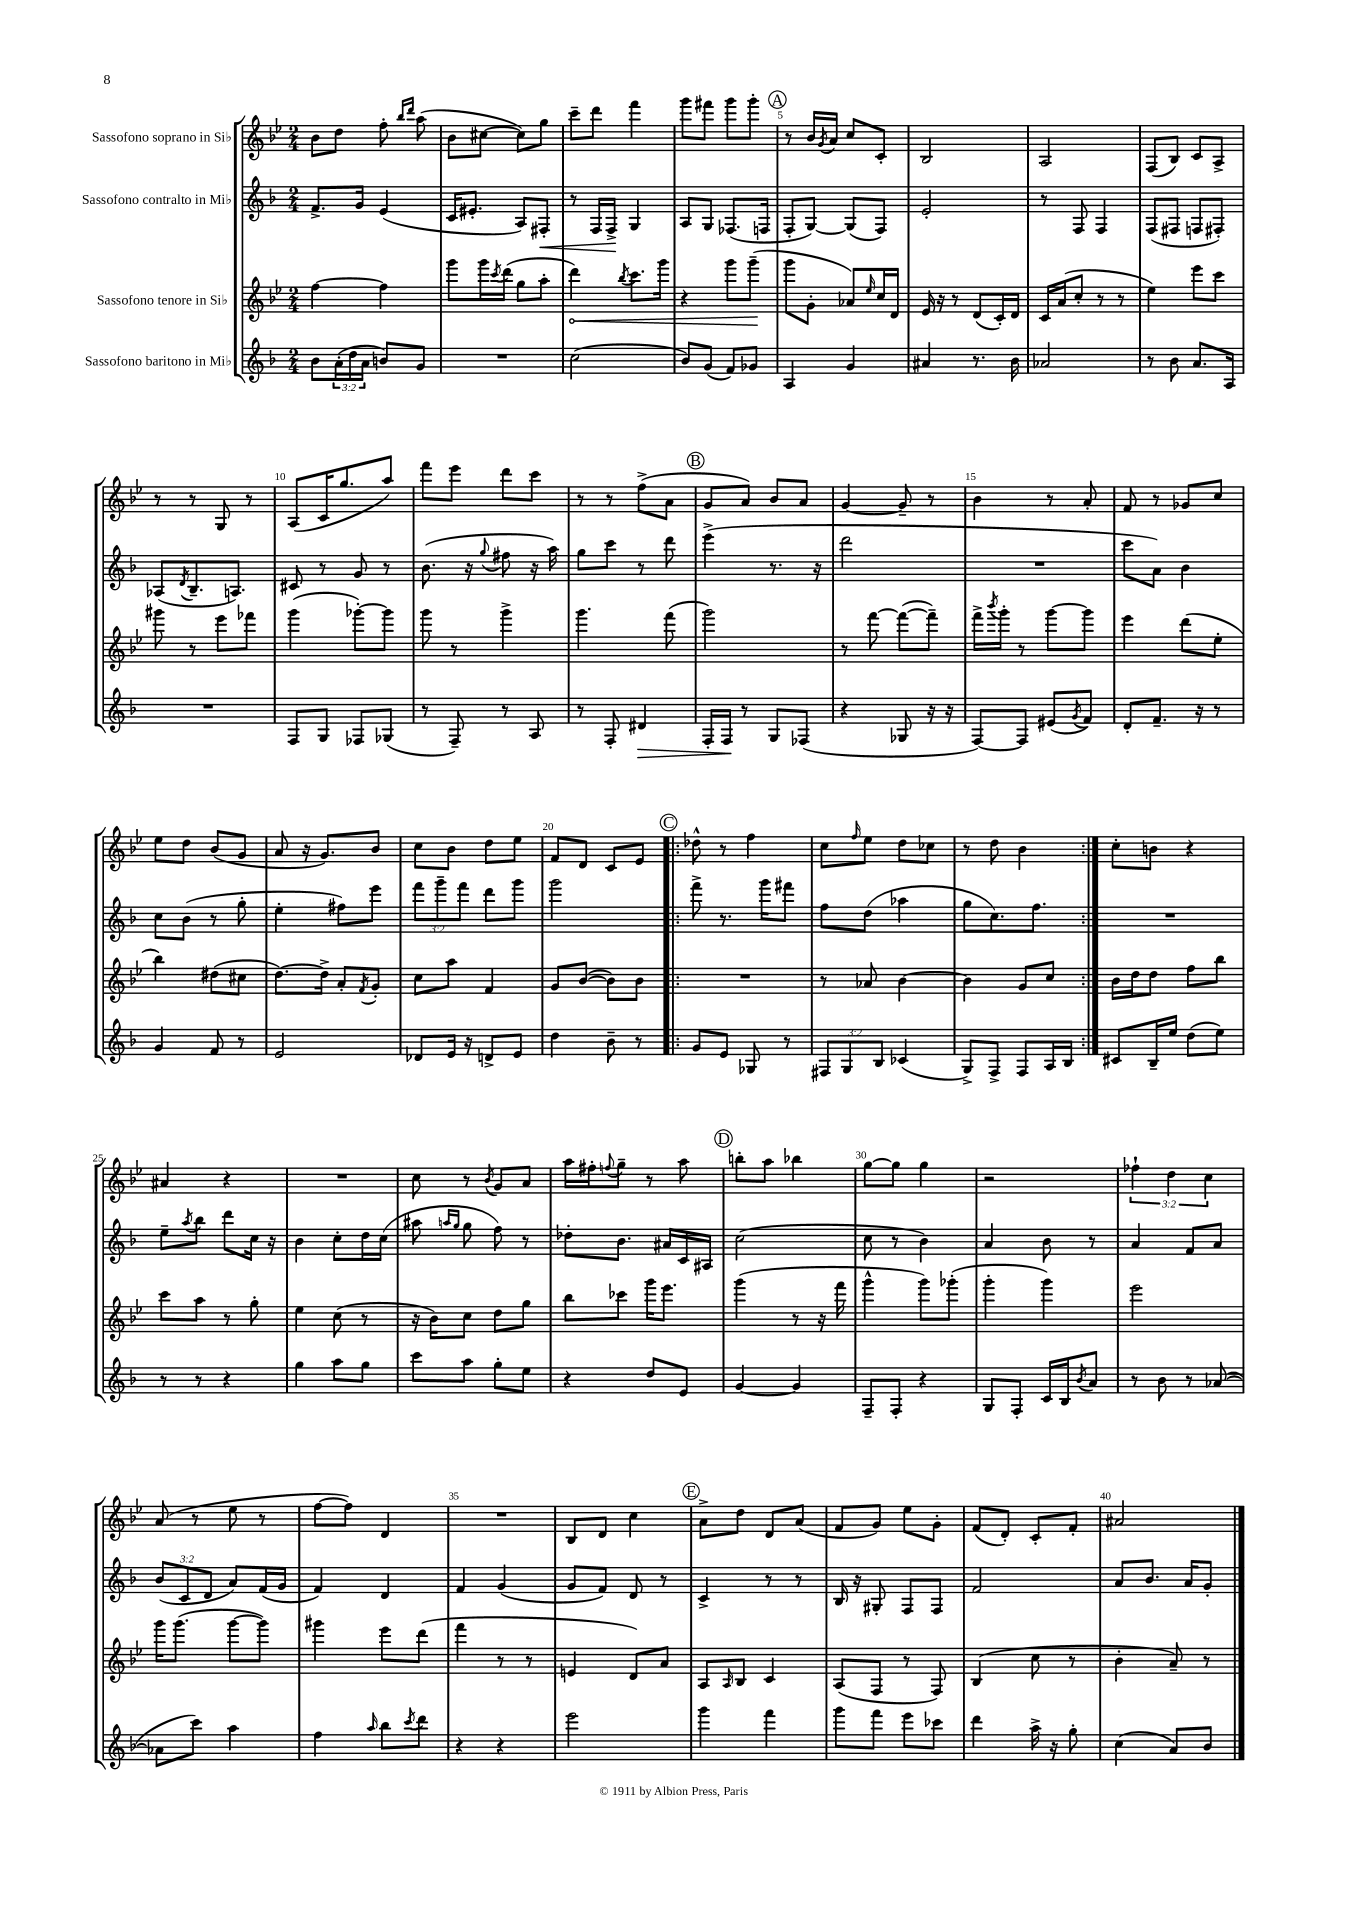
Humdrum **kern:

**kern	**kern	**kern	**kern
*staff4	*staff3	*staff2	*staff1
*clefG2	*clefG2	*clefG2	*clefG2
*k[b-]	*k[b-e-]	*k[b-]	*k[b-e-]
*M2/4	*M2/4	*M2/4	*M2/4
8b-	[4ff	8.f^	8b-
(24a'	.	.	8dd
24dd	.	.	.
.	.	16g	.
24a	.	.	.
8b)	4ff]	(4e	8ff'
.	.	.	16qqbb-
.	.	.	16qqddd
8g	.	.	(8aa
=	=	=	=
2r	8ggg	16c	8b-
.	.	8.e#'	.
.	16ggg	.	[8cc#
.	8qccc	.	.
.	(16ddd	.	.
.	8gg	8A)	8cc#])
.	8aa'	8F#'	8gg
=	=	=	=
(2cc	4ddd)	8r	8ccc~
.	.	16F	8ddd
.	.	16F^	.
.	8qbb-	.	.
.	8.ccc	4G	4fff
.	16ggg	.	.
=	=	=	=
8b-)	4r	8A	8ggg
(8g	.	8G	8fff#
8f)	8ggg	(8.F-	8ggg
8g-	(8ggg~	.	8ggg'
.	.	16F	.
=	=	=	=
4A	8ggg	8F'	8r
.	8g'	[8G)	16b-
.	.	.	8qg
.	.	.	16a
4g	8a-)	(8G]	8cc
.	16qqee-	.	.
.	16cc	8F)	8c'
.	16d	.	.
=	=	=	=
4a#	16e-	2e'	2B-
.	16r	.	.
.	8r	.	.
8.r	(8d	.	.
.	16c')	.	.
16b-	16d	.	.
=	=	=	=
2a-	16c	8r	2A
.	(16a	.	.
.	8cc'	8F	.
.	8r	4F	.
.	8r	.	.
=	=	=	=
8r	4ee-)	(8F	(8F
8b-	.	8F#	8B-)
8.a	8eee-	8F	8c
.	8ccc	8F#')	8A^
16A	.	.	.
=	=	=	=
2r	8ggg#	(8A-	8r
.	.	8qd	.
.	8r	8.B-~	8r
.	8eee-	.	8G
.	.	8.A)	.
.	8fff-	.	8r
=	=	=	=
8F	(4ggg	8c#	(8A
8G	.	8r	16c
.	.	.	8.gg
8F-	[8ggg-')	8g	.
(8G-	8ggg-]	8r	8aa)
=	=	=	=
8r	8ggg	(8.b-	8fff
8F~)	8r	.	8eee-
.	.	16r	.
.	.	8qqgg	.
8r	4ggg^	8ff#	8ddd
8A	.	16r	8ccc
.	.	16aa)	.
=	=	=	=
8r	4.ggg	8gg	8r
8F'	.	8ccc	8r
4d#	.	8r	(8ff^
.	(8fff	8ddd	8a
=	=	=	=
16F'	2ggg)	(4eee^	8g
16F	.	.	.
8r	.	.	8a)
8G	.	8.r	8b-
(8F-	.	.	8a
.	.	16r	.
=	=	=	=
4r	8r	2ddd	[4g
.	[8fff	.	.
8G-	(8fff_	.	8g~]
16r	8fff~])	.	8r
16r	.	.	.
=	=	=	=
[8F)	16fff^	2r	4b-
.	8qbbb-	.	.
.	16ggg'	.	.
8F]	8r	.	.
(8e#	[8ggg	.	8r
8qg	.	.	.
8f)	8ggg]	.	8a'
=	=	=	=
8d'	4eee-	8ccc	8f
8.f~	.	8a)	8r
.	(8ddd	4b-	8g-
16r	.	.	.
8r	8ee-'	.	8cc
=	=	=	=
4g	4bb-)	8cc	8ee-
.	.	(8b-	8dd
8f	(8dd#	8r	(8b-
8r	8cc#	8gg'	8g
=	=	=	=
2e	[8.dd)	4ee'	8a
.	.	.	16r
.	16dd^]	.	8.g)
.	8a'	8ff#)	.
.	8qf	.	.
.	8g'	8eee	8b-
=	=	=	=
8d-	8cc	12fff	8cc
.	.	12ggg~	.
16e	8aa	.	8b-
.	.	12fff	.
16r	.	.	.
8d^	4f	8ddd	8dd
8e	.	8ggg	8ee-
=	=	=	=
4dd	8g	2ggg	8f
.	([8b-	.	8d
8b-~	8b-])	.	8c
8r	8b-	.	8e-
=!|:	=!|:	=!|:	=!|:
8g	2r	8fff^	8dd-^^
8e	.	8.r	8r
8G-	.	.	4ff
.	.	16ggg	.
8r	.	8fff#	.
=	=	=	=
12F#	8r	8ff	8cc
12G	.	.	.
.	.	.	16qqff
.	8a-	(8dd	8ee-
12B-	.	.	.
(4c-	[4b-	4aa-	8dd
.	.	.	8cc-
=	=	=	=
8G^)	4b-]	8gg	8r
8F^	.	8.cc)	8dd
8F	8g	.	4b-
.	.	8.ff	.
16A	8cc	.	.
16B-	.	.	.
=:|!	=:|!	=:|!	=:|!
8c#	16b-	2r	8cc'
.	16dd	.	.
16B-~	8dd	.	8b
16ee	.	.	.
(8dd	8ff	.	4r
8ee)	8bb-	.	.
=	=	=	=
8r	8ccc	8ee~	4a#
.	.	8qaa	.
8r	8aa	8bb-	.
4r	8r	8ddd	4r
.	8gg'	16cc	.
.	.	16r	.
=	=	=	=
4gg	4ee-	4b-	2r
8aa	(8cc	8cc'	.
8gg	8r	16dd	.
.	.	(16cc	.
=	=	=	=
8ccc	16r	8aa#	8cc
.	16b-)	.	.
.	.	16qqaa	.
.	.	16qqgg	.
8aa	8cc	8gg	8r
.	.	.	8qb-
8gg'	8dd	8ff)	8g
8ee	8gg	8r	8a
=	=	=	=
4r	8bb-	8dd-'	16aa
.	.	.	16ff#'
.	.	.	8qqff
.	8ccc-	8.b-	8gg~
8dd	16ggg	.	8r
.	8.eee-	16a#	.
8e	.	16c	8aa
.	.	16A#	.
=	=	=	=
[4g	(4ggg	(2cc	8bb'
.	.	.	8aa
4g]	8r	.	4bb-
.	16r	.	.
.	16fff	.	.
=	=	=	=
8F~	4ggg^^	8cc	[8gg
8F'	.	8r	8gg]
4r	8ggg)	4b-)	4gg
.	(8ggg-'	.	.
=	=	=	=
8G	4ggg'	4a	2r
8F'	.	.	.
16c	4ggg)	8b-	.
16B-	.	.	.
8qb-	.	.	.
8a	.	8r	.
=	=	=	=
8r	2eee-	4a	6ff-`
8b-	.	.	.
.	.	.	6dd
8r	.	8f	.
.	.	.	6cc
([8a-	.	8a	.
=	=	=	=
8a-]	16ggg	(12b-	(8a
.	(8.ggg	.	.
.	.	12c	.
8ccc)	.	.	8r
.	.	12d	.
4aa	[8ggg	8a)	8ee-
.	8ggg])	(16f	8r
.	.	16g	.
=	=	=	=
4ff	4ggg#	4f)	[8ff
.	.	.	8ff])
16qqaa	.	.	.
8bb-	8eee-	4d	4d
8qccc	.	.	.
8ddd	(8ddd	.	.
=	=	=	=
4r	4fff	4f	2r
4r	8r	(4g	.
.	8r	.	.
=	=	=	=
2eee	4e	8g	8B-
.	.	8f)	8d
.	8d)	8d	4cc
.	8a	8r	.
=	=	=	=
4ggg	8A	4c^	8a^
.	16qqA	.	.
.	8B-	.	8dd
4fff	4c	8r	8d
.	.	8r	(8a
=	=	=	=
8ggg	(8A	16B-	8f
.	.	16r	.
8fff	8F	8G#'	8g)
8eee	8r	8F	8ee-
8ccc-	8F)	8F	8g'
=	=	=	=
4ddd	(4B-	2f	(8f
.	.	.	8d')
16aa^	8cc	.	8c'
16r	.	.	.
8gg'	8r	.	8f'
=	=	=	=
(4cc	4b-'	8a	2a#
.	.	8.b-	.
8a)	8a~)	.	.
.	.	16a	.
8b-	8r	8g'	.
==	==	==	==
*-	*-	*-	*-
